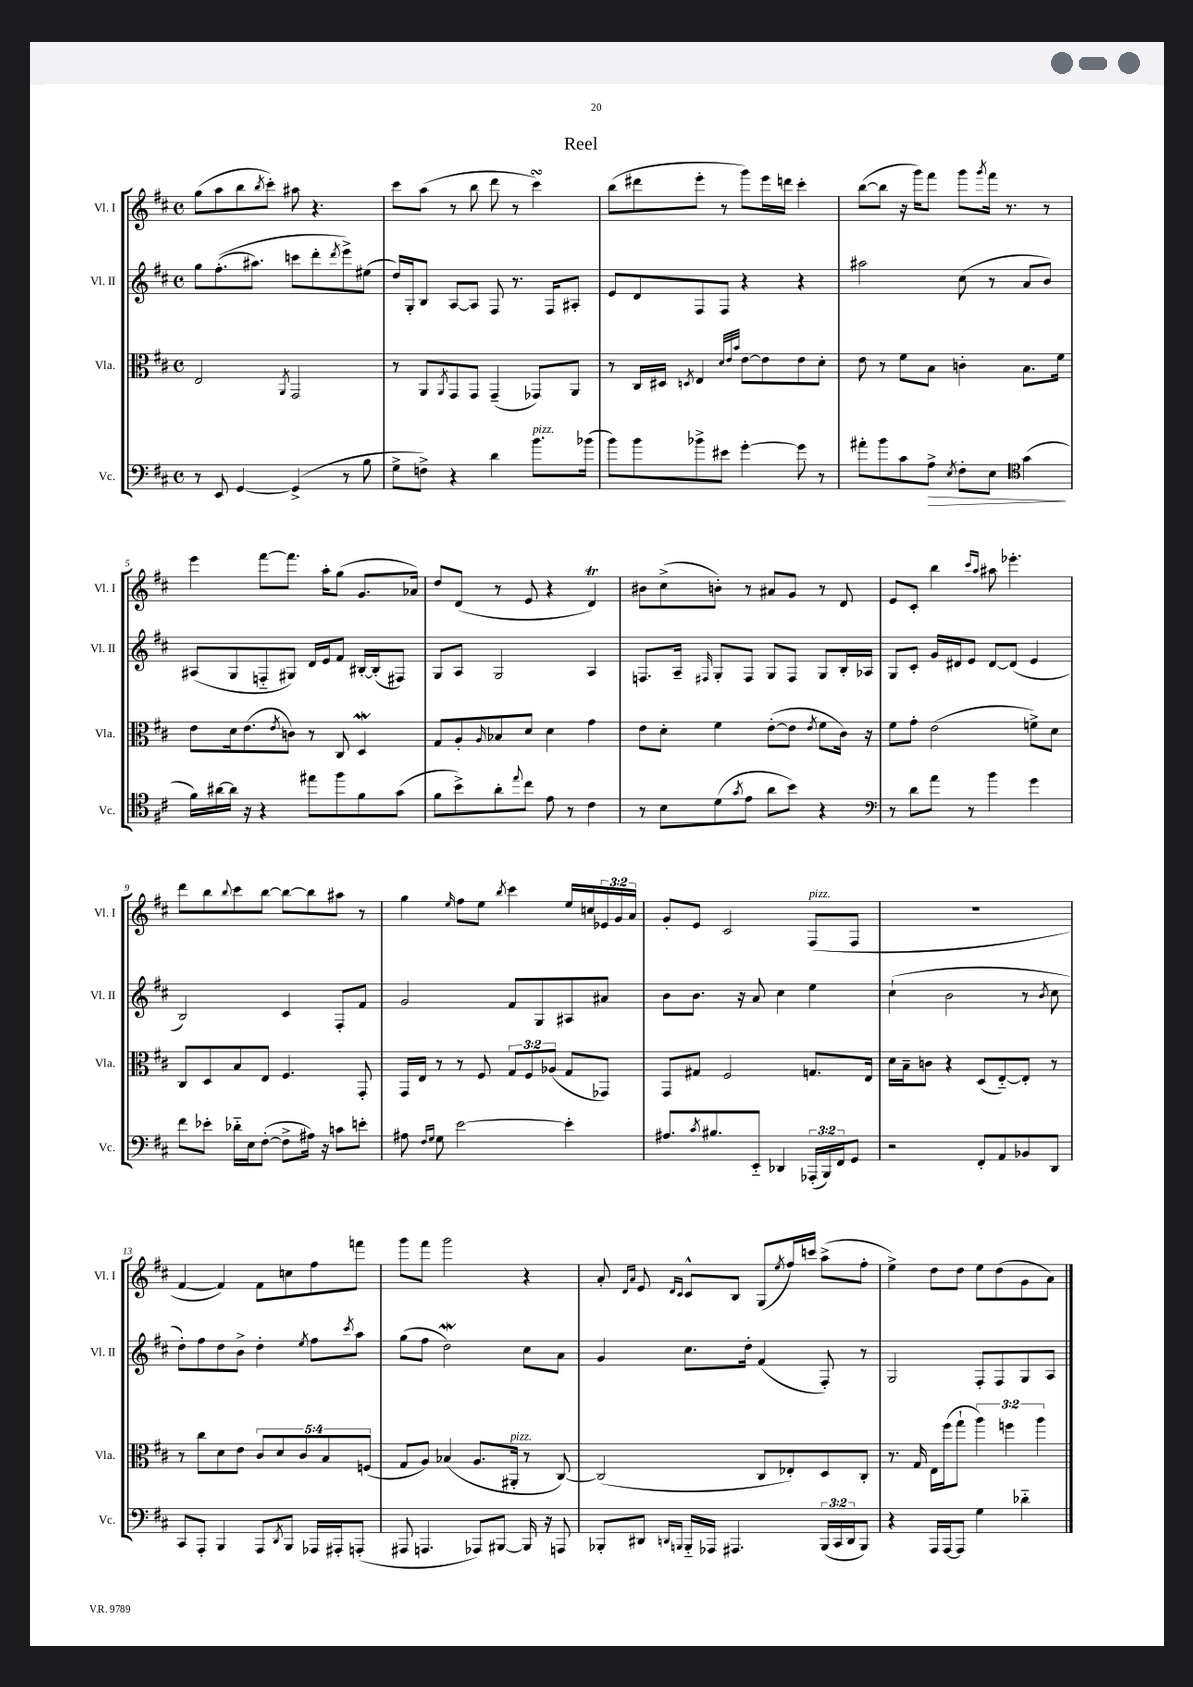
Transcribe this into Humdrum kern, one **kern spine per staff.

**kern	**kern	**kern	**kern
*staff4	*staff3	*staff2	*staff1
*clefF4	*clefC3	*clefG2	*clefG2
*k[f#c#]	*k[f#c#]	*k[f#c#]	*k[f#c#]
*M4/4	*M4/4	*M4/4	*M4/4
*met(c)	*met(c)	*met(c)	*met(c)
8r	2E	8gg	(8gg
8EE	.	&((8.ff#'	8aa
[4GG	.	.	8bb
.	.	8.aa#)	.
.	.	.	8qbb
.	.	.	8ccc#')
.	8qAA	.	.
(4GG^]	2GG	8ccc	8aa#
.	.	8ddd'	4.r
.	.	8qddd	.
8r	.	8eee^&)	.
8B	.	(8ee#	.
=	=	=	=
8G^	8r	16dd)	8ccc#
.	.	16G'	.
8F^)	8AA	8B	(8aa
.	8qAA	.	.
4r	8GG	[8A	8r
.	8GG	8A]	8bb
4d	(4GG~	8F#	8ddd
.	.	8.r	8r
8.b	8GG-)	.	4ccc#)
.	.	16F#	.
.	8AA	8A#'	.
(16b-	.	.	.
=	=	=	=
8b)	8r	8e	(8bb
8b	16C#	8d	8ddd#
.	16D#	.	.
.	8qD	.	.
8b-^	4E	8F#	8eee'
8e#	.	8F#	8r
.	32qqd	.	.
.	32qqe	.	.
.	32qqb	.	.
[4g'	[8e	4r	8ggg)
.	8e]	.	16eee
.	.	.	16ddd
8g]	8e	4r	4ccc#'
8r	8d'	.	.
=	=	=	=
8a#'	8e	2aa#	([8bb
8b	8r	.	8bb]
8c#	8f#	.	16r
.	.	.	16ggg)
8A^	8B	.	8fff#
8qE	.	.	.
8F#'	4c'	(8cc#	8ggg
.	.	.	8qggg
8E	.	8r	16fff#
.	.	.	8.r
*clefC4	*	*	*
(4g	8.B	8a	.
.	.	8b)	8r
.	16f#	.	.
=	=	=	=
16f#)	8e	(8A#	4eee
[16a#	.	.	.
16a#]	16d	8G	.
16r	(8.e	.	.
4r	.	8F'~	[8fff#
.	8qe	.	.
.	8c)	8G#)	8.fff#]
8ee#	8r	16d	.
.	.	16e	16aa'
8ff#	8C#	8f#	(8gg
8f#	4D	[16B#'	8.g
.	.	(16B#']	.
(8g	.	8F#)	.
.	.	.	16a-)
=	=	=	=
8f#	8G	8G	8dd
8b^)	8A'	8A	(8d
.	16qqA	.	.
8a'	8B-	2G	8r
8qqee	.	.	.
8cc#	8d	.	8e
8e	4d	.	4r
8r	.	.	.
4c#	4g	4A	4d)
=	=	=	=
8r	8e	8.F	8b#
8B	8d'	.	(8cc#^
.	.	16A~	.
.	.	16qqF#	.
(8d	4f#	8G'	8b')
8qg	.	.	.
8e	.	8F#	8r
8a	([8e'	8G	8a#
8b)	8e]	8F#	8g
.	8qe	.	.
4r	8f#	8G	8r
.	16c#)	16B'	8d
.	16r	16A-	.
=	=	=	=
*clefF4	*	*	*
8r	8f#	8G	8e
8d	8g'	8c#'	8c#'
8a	(2e	16g	4bb
.	.	16d#	.
8r	.	8e	.
.	.	.	16qqccc#
.	.	.	16qqaa
4b	.	[8d#	8aa#
.	.	(8d#]	4.eee-'
4g	8f^)	4e	.
.	8d	.	.
=	=	=	=
8f#	8C#	2B)	8ddd
8e-'	8D	.	8bb
.	.	.	8qqbb
16d-'~	8B	.	8ccc#
16E	.	.	.
([8F#'	8E	.	[8bb
8F#^]	4.F#	4c#	8bb_
16A#)	.	.	8bb]
16r	.	.	.
8c	.	8F#'	8aa#
8e'	8GG'	8f#	8r
=	=	=	=
8A#	16GG	2g	4gg
.	16E	.	.
16qqF#	.	.	.
16qqG	.	.	.
8G	8r	.	.
.	.	.	16qqee
[2e	8r	.	8ff#
.	8F#	.	8ee
.	.	.	8qbb
.	12G	8f#	4ccc#
.	12F#	.	.
.	.	8G	.
.	(12A-	.	.
4e']	8G	8A#	16ee
.	.	.	16cc
.	8GG-)	8a#	24e-
.	.	.	24g
.	.	.	24a
=	=	=	=
8.A#	8GG	8b	8g'
.	8G#	8.b	8e
8qc#	.	.	.
8.B#	.	.	.
.	2F#	.	2c#
.	.	16r	.
8EE'~	.	8a	.
4DD-	.	4cc#	.
(24AAA-'	8.G	4ee	(8F#
24BBB)	.	.	.
24FF#	.	.	.
8GG	.	.	8F#
.	16E	.	.
=	=	=	=
2r	16d	(4cc#`	1r
.	16B~	.	.
.	8c	.	.
.	4r	2b	.
8FF#'	(8D	.	.
8AA	[8E'~)	.	.
8BB-	8E']	8r	.
.	.	8qb	.
8DD	8r	8cc#	.
=	=	=	=
8CC#	8r	8dd')	[4f#
8AAA'	8cc#	8ff#	.
4BBB	8d	8dd	4f#])
.	8e	8b^	.
8AAA	10c#	4dd'	8f#
.	10d	.	.
8qDD	.	.	.
8BBB	.	.	8cc
.	10c#	.	.
.	.	8qee	.
16AAA-	.	8ff#	8ff#
.	10B	.	.
16AAA#'	.	.	.
.	.	8qccc#	.
(8AAA'	.	8aa	8fff
.	(10F	.	.
=	=	=	=
8AAA#	8G	(8gg	8ggg
4.AAA	8A)	8ff#	8fff#
.	(4B-	2dd)	2ggg
8AAA-)	8.A	.	.
[8BBB#	.	.	.
.	16AA#'	.	.
16BBB#]	8r	8cc#	4r
16r	.	.	.
8AAA	[8C#)	8a	.
=	=	=	=
8BBB-'	(2C#]	4g	8a'
.	.	.	16qqd
.	.	.	16qqa
8DD#	.	.	8e
16qqDD	.	.	16qqd
16qqBBB	.	.	16qqc#
16BBB'~	.	8.cc#	8c#^^
16AAA-	.	.	.
4.AAA#	.	.	8B
.	.	16dd'	.
.	8C#	(4f#	(8G
.	.	.	8qee
.	8E-')	.	16ff#)
.	.	.	16ccc
(24BBB	8D	8F#')	(8aa^
24CC#	.	.	.
24DD	.	.	.
8BBB)	8C#'	8r	8ff#'
=	=	=	=
4r	8.r	2G	4ee^)
.	16G	.	.
16AAA	16E	.	8dd
[16AAA	(16ff#	.	.
8AAA]	8gg`	.	8dd
4G	6aa)	8F#'	8ee
.	.	8F#	(8dd
.	6ff	.	.
4d-'~	.	8G	8g
.	6aa	.	.
.	.	8A	8a)
==	==	==	==
*-	*-	*-	*-
